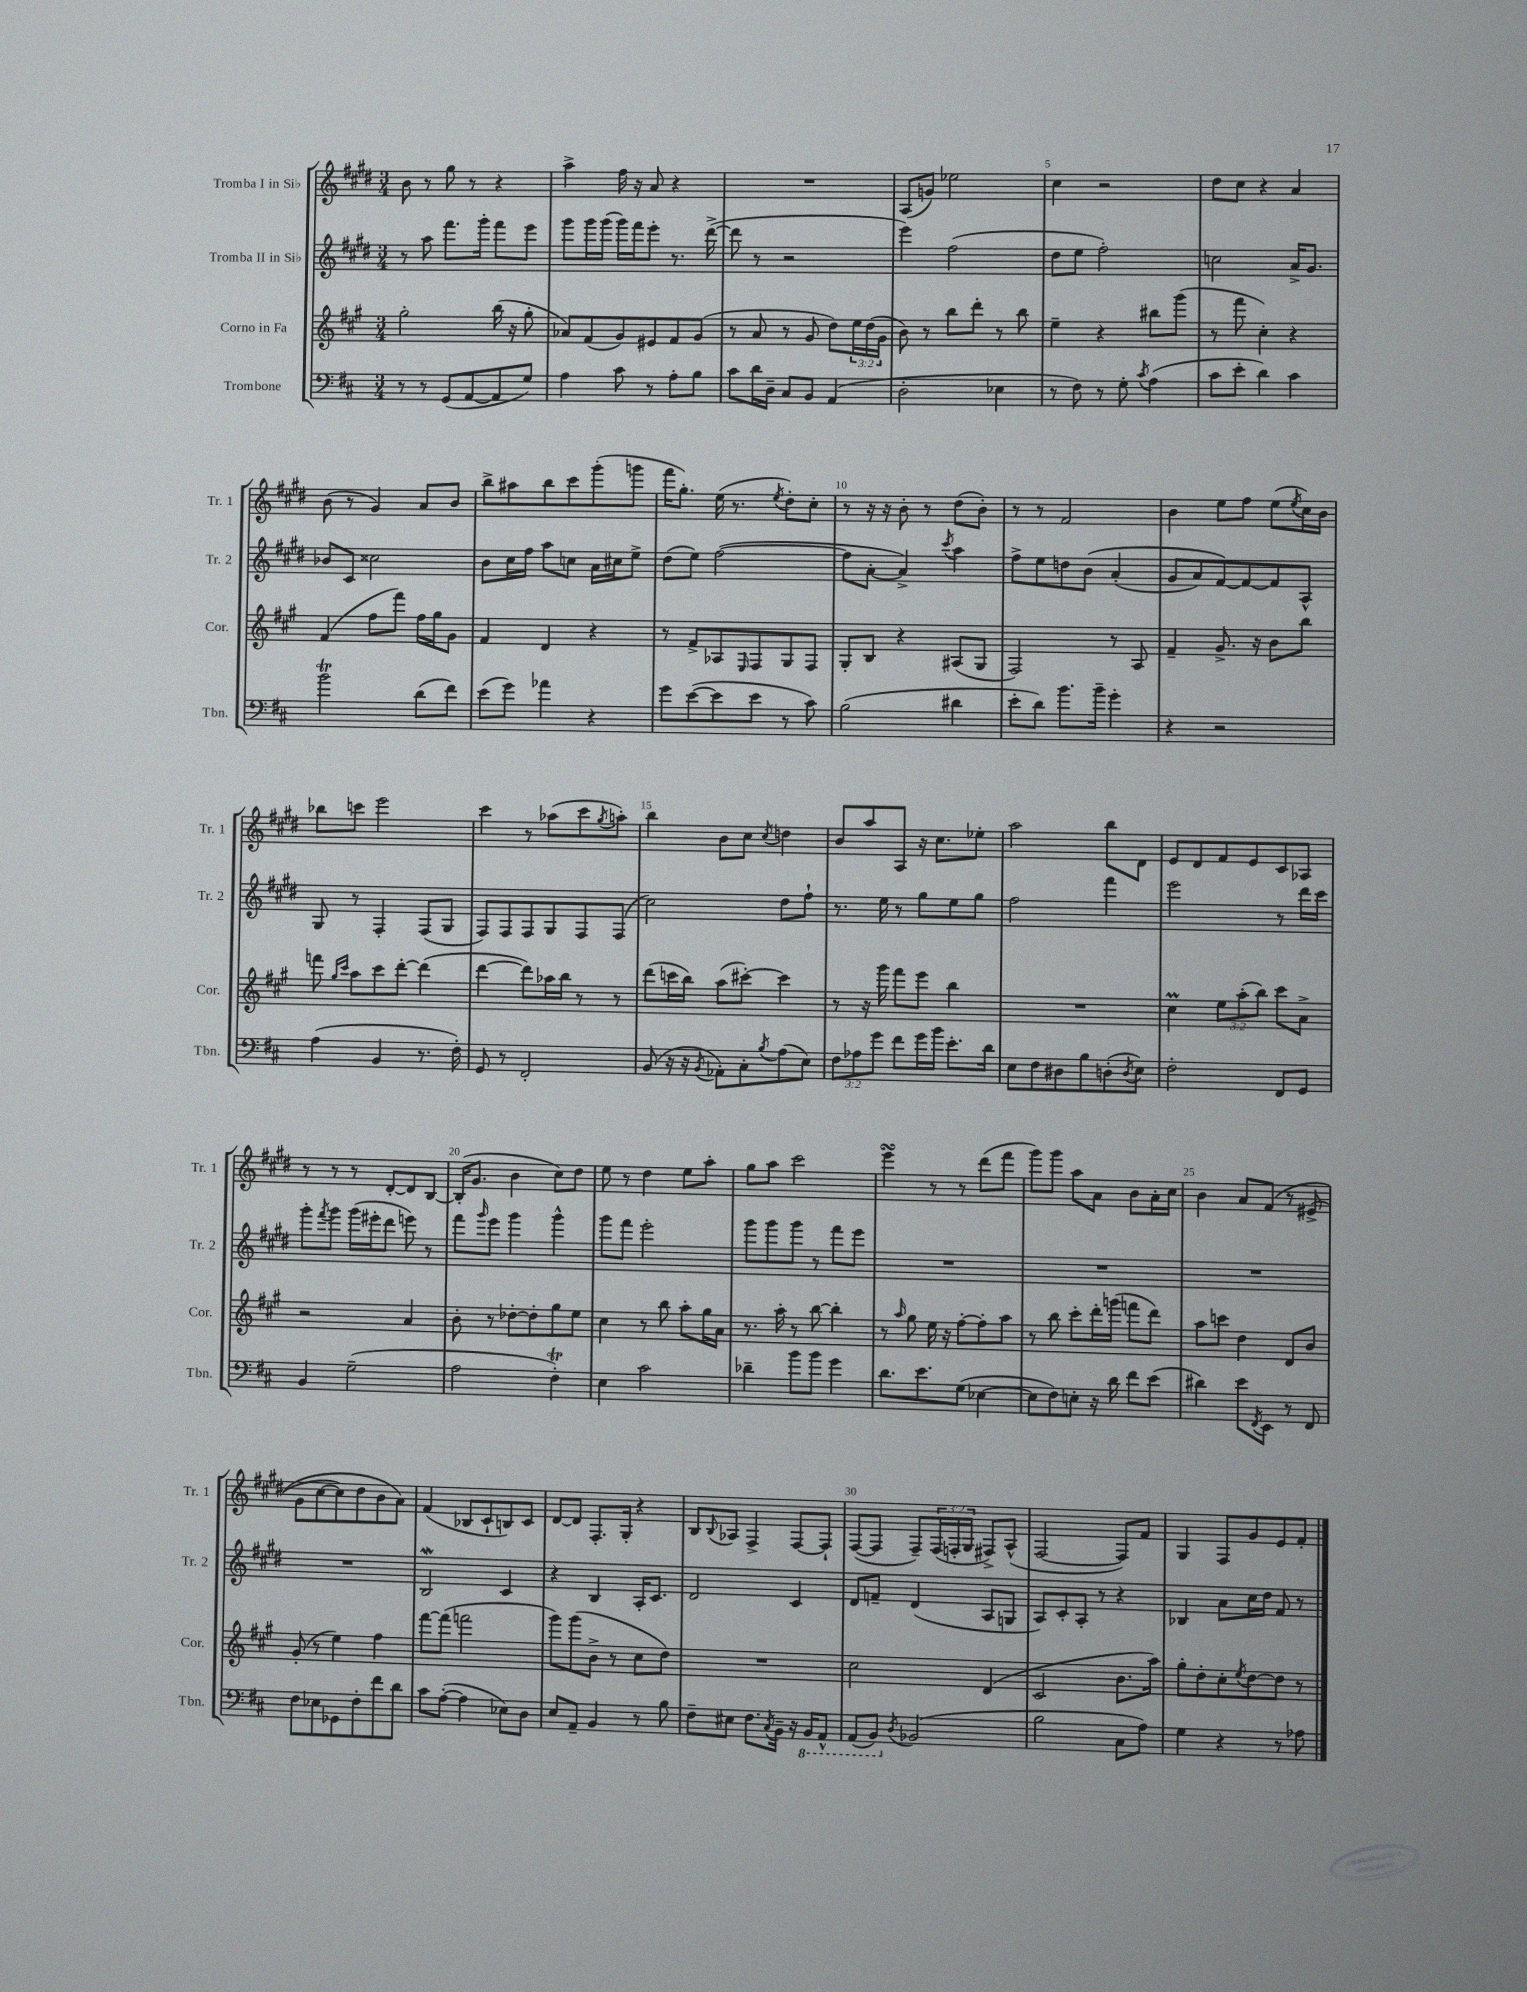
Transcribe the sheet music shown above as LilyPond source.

<<
\new StaffGroup <<
\new Staff = "s0" \with { instrumentName = "Tromba I in Sib" shortInstrumentName = "Tr. 1" } {
    \clef treble \key e \major \numericTimeSignature \time 3/4 \override Staff.TupletNumber.text = #tuplet-number::calc-fraction-text
    b'8 r8 gis''8 r8 r4 |
    a''4-> fis''16 r16 a'8 r4 |
    R2. |
    a8( g'8) ees''2 |
    cis''4 r2 |
    dis''8 cis''8 r4 a'4 |
    b'8( r8 gis'4) a'8 b'8 |
    b''8-> ais''8 b''8 cis'''8 gis'''8-.( g'''8 |
    fis'''16 gis''8.-.) e''16( r8. \acciaccatura { e''8 } dis''8-.) cis''8-. |
    r8 r16 r16 b'8-. r8 dis''8( b'8-.) |
    r8 r8 fis'2 |
    b'4 e''8 fis''8 e''8( \acciaccatura { e''8 } cis''16) b'16 |
    bes''8 c'''8 e'''2 |
    cis'''4 r8 aes''8( cis'''8 \acciaccatura { gis''8 } a''8-.) |
    b''4 b'8 cis''8 \acciaccatura { cis''8 } d''4 |
    b'8 a''8 a8 r16 cis''8. ees''8-. |
    a''2 b''8 dis'8 |
    e'8 dis'8 fis'8 e'8 cis'8 aes8 |
    r8 r8 r8 dis'8~-. dis'8 b8~ |
    b16-.( gis'8. b'4 cis''8) dis''8 |
    e''8 r8 dis''4 e''8 a''8-. |
    gis''8 a''8 cis'''2 |
    e'''4\turn r8 r8 dis'''8( fis'''8 |
    gis'''8) gis'''8 a''8 a'8 b'8 a'16-. cis''16 |
    b'4 a'8 fis'8\( r8 eis'8->( |
    gis'8 cis''8~ cis''8) dis''8 b'8 a'8\) |
    fis'4( bes8 cis'8-! b8) cis'8 |
    dis'8~ dis'8 fis8.-. gis16-. r4 |
    b8 \appoggiatura { b8 } aes8 fis4-> fis8~ fis8-! |
    fis8~( fis8 fis8--) \tuplet 3/2 { fis16( f16-. gis16 } fis8->) a8-^( |
    fis2~ fis8) fis'8 |
    gis4 fis8 gis'8 e'8 fis'8-. \bar "|." |
}
\new Staff = "s1" \with { instrumentName = "Tromba II in Sib" shortInstrumentName = "Tr. 2" } {
    \clef treble \key e \major \numericTimeSignature \time 3/4
    r8 a''8 fis'''8. gis'''16-. fis'''8 e'''8 |
    gis'''8 gis'''16 gis'''16( gis'''16) fis'''16 e'''8-. r8. dis'''16~->( |
    dis'''8 r8 r2 |
    e'''4) fis''2( |
    dis''8 e''8 fis''2-.) |
    c''2 a'16-> gis'8. |
    bes'8 cis'8 cisis''2 |
    b'8 cis''16 fis''16 a''8 c''8 a'16 cis''16 e''8-> |
    dis''8( e''8) fis''2~( |
    fis''8 a'8~-. a'4->) \acciaccatura { cis'''8 } a''4 |
    fis''8-> e''8 d''8 b'8\( a'4-.( |
    gis'8 a'8) fis'8~\) fis'8~ fis'8 a8-^ |
    gis8 r8 fis4-. fis8( gis8 |
    fis8) fis8 fis8 gis8 fis8 fis8( |
    cis''2) dis''8 fis''8-! |
    r8. e''16 r8 gis''8 e''8 gis''8 |
    fis''2 fis'''4 |
    e'''2 r8 dis'''16 cis'''16 |
    gis'''8-. \acciaccatura { fis'''8 } gis'''8 gis'''16( eis'''16-. dis'''8 e'''8) r8 |
    fis'''8 \grace { gis'''16 } e'''8 gis'''4 gis'''4-^ |
    gis'''8 fis'''8 e'''2-. |
    gis'''8 gis'''8 gis'''8 r8 fis'''8 e'''8 |
    R2. |
    R2. |
    R2. |
    R2. |
    b2\mordent cis'4 |
    r4 b4 a16-. cis'8. |
    dis'2 cis'4 |
    dis'8 f'8-- dis'4( a8 g8 |
    a8) cis'8-. a8-. r8 r4 |
    bes4 a'8 cis''16 dis''16 fis'8 r8 \bar "|." |
}
\new Staff = "s2" \with { instrumentName = "Corno in Fa" shortInstrumentName = "Cor." } {
    \clef treble \key a \major \numericTimeSignature \time 3/4 \override Staff.TupletNumber.text = #tuplet-number::calc-fraction-text
    gis''2-. b''16( r16 gis''8-. |
    aes'8) fis'8( gis'8) eis'8 fis'8 gis'8( |
    r8 a'8 r8 gis'8 d''8) \tuplet 3/2 { e''16 d''16( gis'16 } |
    b'8) r8 b''8 d'''8-. r8 b''8 |
    e''4-- r4 bis''8 gis'''8( |
    r8 fis'''8 cis''4-.) r4 |
    fis'4( fis''8 fis'''8) fis''16 gis''16 gis'8 |
    fis'4 d'4 r4 |
    r8 fis'8-> aes8 \grace { e16 } fis8 gis8 fis8 |
    gis8-. b8 r4 ais8( gis8 |
    fis2) r8 a8 |
    fis'4-- gis'8.-> r16 b'8 b''8 |
    f'''8 \grace { gis''16 cis'''16 } a''8 cis'''8 d'''8~-. d'''4( |
    d'''4~ d'''8) aes''16 b''16 r8 r8 |
    d'''8( c'''16 b''16) a''8( cis'''8~-.) cis'''4 |
    r8 r16 gis'''16 fis'''8 e'''8 b''4 |
    R2. |
    cis''4\prall \tuplet 3/2 { e''8 a''8-.( b''8) } cis'''8 a'8-> |
    r2 a'4 |
    b'8-. r8 des''8~-. des''8-. gis''8 e''8 |
    cis''4 r8 b''8 a''8-. gis''16 a'16 |
    r8. a''16-. r8 b''8~ b''4-. |
    r8 \grace { a''16 } gis''8 e''16 r16 fis''8~-. fis''8-. a''8 |
    r8 b''8 cis'''8-. d'''16-. g'''16( f'''8 d'''8) |
    a''8 c'''8 d''4 d'8 b'8 |
    gis'8-.( r8 e''4) fis''4 |
    fis'''8~ fis'''8( f'''2 |
    gis'''8) gis'''8( b'8-> r8 cis''8 d''8) |
    R2. |
    cis''2 d'4( |
    cis'2 b'8. a''16) |
    gis''8-. d''8-. cis''8-. \acciaccatura { e''8 } d''8~ d''8 r8 \bar "|." |
}
\new Staff = "s3" \with { instrumentName = "Trombone" shortInstrumentName = "Tbn." } {
    \clef bass \key d \major \numericTimeSignature \time 3/4 \override Staff.TupletNumber.text = #tuplet-number::calc-fraction-text
    r8 r8 g,8( a,8~ a,8 g8) |
    a4 cis'8 r8 a8-. b8 |
    cis'8 d'16 d16-- cis8 b,8 a,4( |
    d2-. ees4 |
    r8 fis8) r8 g8-. \acciaccatura { cis'8 } a4( |
    cis'8 e'8-. d'4) cis'4 |
    b'2\trill d'8( fis'8) |
    e'8( g'8) aes'4 r4 |
    g'8 e'8~( e'8 e'8 r8 cis'8) |
    b2( dis'4 |
    e'8-. d'8) b'8. b'16-- g'4-. |
    r4 r2 |
    a4( b,4 r8. fis16-.) |
    g,8 r8 fis,2-. |
    b,8( r16 r16 \acciaccatura { b,8 } aes,8-.) cis8-. \acciaccatura { b8 } a8( e8) |
    \tuplet 3/2 { fis8 aes8 g'8 } fis'8 g'16 b'16 e'8.-. d'16 |
    e8 fis8 dis8 b8 d8-.( \acciaccatura { d8 } e8) |
    fis2-. fis,8 g,8 |
    b,4 g2--( |
    a2 fis4-.\trill) |
    e4 cis'2 |
    des'4-- b'8 b'8 g'4 |
    d'8. e'8. g8( ees4~ |
    ees8 fis8) e8-. r16 d'16 fis'8 e'8( |
    dis'4) e'8 \acciaccatura { fis,8 } e,8 r8 fis,8 |
    fis8 ees8 ges,8 fis8-. fis'8 d'8 |
    cis'8 a8~-.( a4 ees8) d8 |
    e8 a,8-- b,4 r8 b8 |
    fis8-- eis8 fis8. \acciaccatura { cis8 } b,16-- r16 \ottava #-1 b,,16 a,,8-^ |
    a,,8( b,,8) \ottava #0 \acciaccatura { d8 } bes,2( |
    b2 cis8 a8) |
    g4 r4 r8 aes8 \bar "|." |
}
>>
>>
\layout { \context { \Score \override BarNumber.break-visibility = ##(#f #t #t) barNumberVisibility = #(every-nth-bar-number-visible 5) } }
